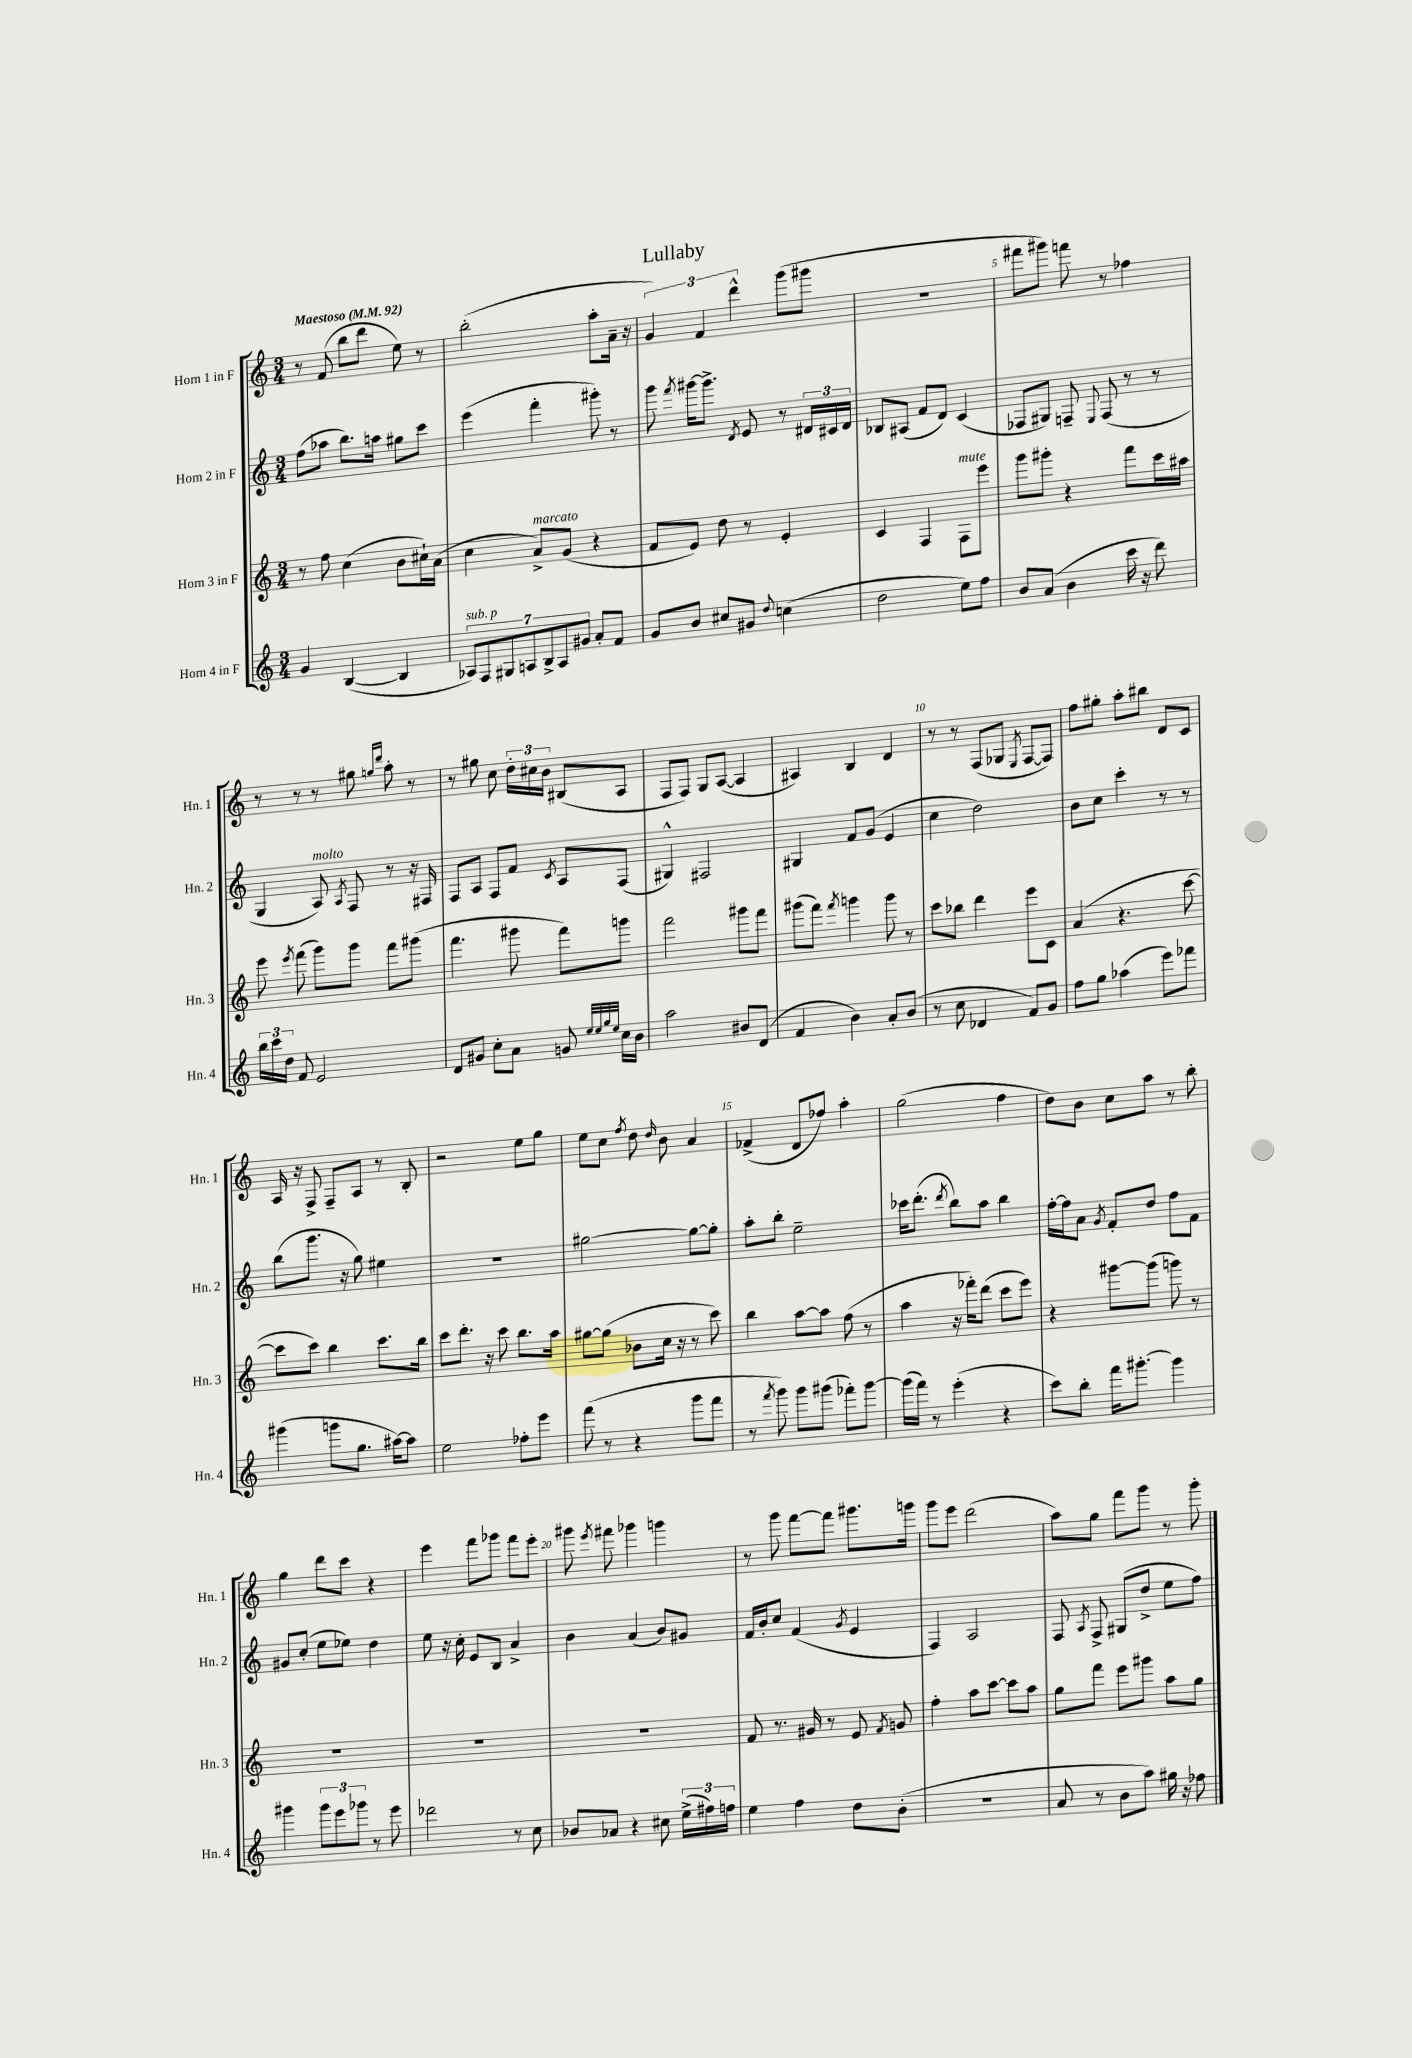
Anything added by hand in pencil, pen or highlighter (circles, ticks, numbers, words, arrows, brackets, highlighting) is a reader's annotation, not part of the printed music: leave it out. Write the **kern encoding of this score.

**kern	**kern	**kern	**kern
*staff4	*staff3	*staff2	*staff1
*clefG2	*clefG2	*clefG2	*clefG2
*k[]	*k[]	*k[]	*k[]
*M3/4	*M3/4	*M3/4	*M3/4
*MM92	*MM92	*MM92	*MM92
4g/	8r	(8ff\L	8r
.	8ff\	8aa-\J	(8f/
([4B/	(4cc\	8.bb\L)	8bb\L
.	.	.	8ddd\J
.	.	16aa\Jk	.
4B/]	8b\L	8gg#\L	8ee\)
.	16cc#`\L)	8ccc\J	8r
.	(16a\JJ	.	.
=	=	=	=
14A-/L)	4cc\	(4eee\	(2bb'\
14F/	.	.	.
14G#/	.	.	.
14A/	.	.	.
.	8a^/L)	4fff'\	.
14B^/	.	.	.
14A/	.	.	.
.	(8g/J	.	.
14g#/J	.	.	.
8a'/L	4r	8ggg#'\)	8aa'\L
8f/J	.	8r	16a~\Jk
.	.	.	16r
=	=	=	=
8g/L	8f/L	8ggg\	6g/)
.	.	8qfff/	.
8b/J	8e/J)	[16ggg#\LK	.
.	.	.	6f/
.	.	8.ggg#^\]J	.
8cc#/L	8dd\	.	.
.	.	.	6ddd^^\
.	.	8qd/	.
8g#/J	8r	8e/	.
8qqdd/	.	.	.
(4cc\	4e'/	8r	(8ggg\L
.	.	24d#/LL	8ggg#\J
.	.	24c#/	.
.	.	24d#/JJ	.
=	=	=	=
2dd\	4c/	8B-/L	2.r
.	.	(8A#/J	.
.	4F/	8f/L	.
.	.	8d/J)	.
8ee\L)	8F\L	(4c/	.
8ff\J	8eee\J	.	.
=	=	=	=
8b/L	8ggg\L	8F-/L	8fff#\L
(8a/J	8ggg#'\J	8G#/J)	8ggg#\J)
4b\	4r	8F~/	8fff\
.	.	8qqE/	.
.	.	(8F/	8r
16ccc\	8fff\L	8r	4ff-\
16r	.	.	.
8ddd\)	16ccc\L	8r	.
.	16aa#\JJ	.	.
=	=	=	=
24bb\LL	8eee\	4G/	8r
24ccc\	.	.	.
24dd\JJ	.	.	.
.	8qeee/	.	.
8f/	(8fff\	.	8r
2e/	8ggg\L)	8A/)	8r
.	.	8qA/	.
.	8ggg\J	8F/	8gg#\
.	.	.	16qqgg/LL
.	.	.	16qqddd/JJ
.	8fff\L	8r	8aa'\
.	(8ggg#\J	16r	8r
.	.	16F#/	.
=	=	=	=
8d/L	4.fff\	8F/L	8r
8g#/J	.	8A/J	8gg#\
8cc'\L	.	8F/L	8cc\
8a\J	8ggg#\	8f/J	24dd'\LL
.	.	.	24cc#\
.	.	.	24b\JJ
.	.	8qc/	.
8g/	8fff\L)	8A/L	(8B#/L
32qqee/LLL	.	.	.
32qqee/	.	.	.
32qqgg/	.	.	.
32qqee/JJJ	.	.	.
16cc\LL	8ggg\J	(8F/J	8A/J
16b\JJ	.	.	.
=	=	=	=
2aa\	2fff\	4G#^^/)	8F/L
.	.	.	8F/J)
.	.	2F#/	8G/L
.	.	.	([8A/J
8b#/L	8ggg#\L	.	4A/]
(8d/J	8fff\J	.	.
=	=	=	=
4f/	(8ggg#\L	4G#/	4A#/)
.	8fff\J)	.	.
.	8qfff/	.	.
4b\)	4ggg\	8f/L	4B/
.	.	(8g/J	.
8a'/L	8ggg\	4e/	4d/
(8b/J	8r	.	.
=	=	=	=
8r	8ccc\L	4cc\	8r
8cc\	8bb-\J	.	8r
4d-/	4ddd\	2dd\)	(8F/L
.	.	.	8G-/J
.	.	.	8qE/
8f/L)	8eee\L	.	[8F/L
8g/J	8c\J	.	8F/]J)
=	=	=	=
8ff\L	(4a/	8b\L	8ff\L
8gg\J	.	8cc\J	8gg#'\J
(4aa-\	4.r	4ccc'\	8aa'\L
.	.	.	8bb#\J
8eee\L)	.	8r	8d/L
8fff-\J	[8ccc\	8r	8c/J
=	=	=	=
(4ggg#\	8ccc\]L	(8bb\L	16A/
.	.	.	16r
.	8ccc\J)	8.ggg\J	8F^/
8ggg\L	4bb\	.	8F~/L
.	.	16r	.
8.gg\J	.	8gg\)	8A/J
.	8.ccc\L	4ee#\	8r
[16aa#\LK)	.	.	.
8aa#\]J	.	.	8B'/
.	16bb\Jk	.	.
=	=	=	=
2ee\	8ccc\L	2.r	2r
.	8.ddd'\J	.	.
.	16r	.	.
.	8ccc\	.	.
8ff-'\L	8.bb\L	.	8ee\L
8eee\J	.	.	8gg\J
.	16aa\Jk	.	.
=	=	=	=
(8fff\	[8gg#\L	[2gg#\	8ee\L
8r	(8gg#\]J	.	8cc\J
.	.	.	8qff/
4r	8b-\L	.	8dd\
.	.	.	16qqdd/
.	16cc\Jk	.	8b\
.	16r	.	.
8ggg\L	8r	8gg#\_L	4a/
8fff\J	8ccc\)	8gg#'\]J	.
=	=	=	=
8r	4bb\	8aa'\L	(4f-^/
8qfff/	.	.	.
8ggg\)	.	8bb'\J	.
8ggg\L	[8aa\L	2ee~\	8d/L
(8ggg#\J	8aa\]J	.	8ff-/J)
8fff-'\L)	(8ff\	.	4aa'\
[8ggg#\J	8r	.	.
=	=	=	=
(16ggg#\]LL	4aa\	16ccc-\LK	(2gg\
16fff\JJ)	.	(8.ddd'\J	.
8r	.	.	.
.	.	8qddd/	.
(4eee'\	16r	8bb\L)	.
.	16fff-'\LK)	.	.
.	(8ddd\J	8aa\J	.
4r	8ccc\L	4bb\	4ff\
.	8eee\J)	.	.
=	=	=	=
8ccc\L)	4r	[16ff'\LL	8dd\L)
.	.	16ff\]J	.
8bb'\J	.	8a\J	8b\J
.	.	8qg/	.
16fff\LK	[8ggg#\L	8f'/L	8cc\L
[8.ggg#'\J	.	.	.
.	(8ggg#\]J	8dd/J	8aa\J
4ggg#\]	8ggg\)	8ff\L	8r
.	8r	8f\J	8bb'\
=	=	=	=
4ggg#\	2.r	8g#/L	4gg\
.	.	(8cc'/J	.
12ggg#\L	.	8ee\L	8ddd\L
12eee\	.	.	.
.	.	8ee-\J)	8ccc\J
12ggg-\J	.	.	.
8r	.	4dd\	4r
8eee\	.	.	.
=	=	=	=
2ddd-\	2.r	8ee\	4eee\
.	.	16r	.
.	.	16cc'\	.
.	.	8e/L	8fff\L
.	.	8B/J	8ggg-\J
8r	.	4a^/	8fff\L
8cc\	.	.	8eee'\J
=	=	=	=
8b-/L	2.r	4b\	8ggg#\
.	.	.	8qeee/
8a-/J	.	.	8fff#\
4r	.	(4a/	4ggg-\
8cc#\	.	8b/L)	4ggg\
(24ee^\LL	.	8g#/J	.
24ff#\)	.	.	.
24ff\JJ	.	.	.
=	=	=	=
4ee\	8f/	16f/LL	8r
.	.	16b'/J	.
.	8.r	8cc/J	8ggg\
4ff\	.	(4f/	[8fff\L
.	16g#/	.	.
.	8r	.	8fff\]J
.	.	8qg/	.
8dd\L	8e/	4e/	8.ggg#\L
.	8qf/	.	.
(8b'\J	8g/	.	.
.	.	.	16ggg\Jk
=	=	=	=
2.r	4ff'\	4F/)	8ggg\L
.	.	.	8eee\J
.	8aa\L	2A/	(2ddd\
.	[8ccc\J	.	.
.	8ccc\]L	.	.
.	8aa\J	.	.
=	=	=	=
8a/	8gg\L	8F/	8aa\L)
.	.	8qA/	.
8r	8fff\J	8F^/	8gg\J
8b\L	8eee\L	(8G#/L	8fff\L
8aa\J)	8ggg#\J	8dd^/J	8ggg\J
16gg#\	8aa\L	8ee\L	8r
16r	.	.	.
8ff-\	8gg\J	8ff\J)	8ggg'\
==	==	==	==
*-	*-	*-	*-
